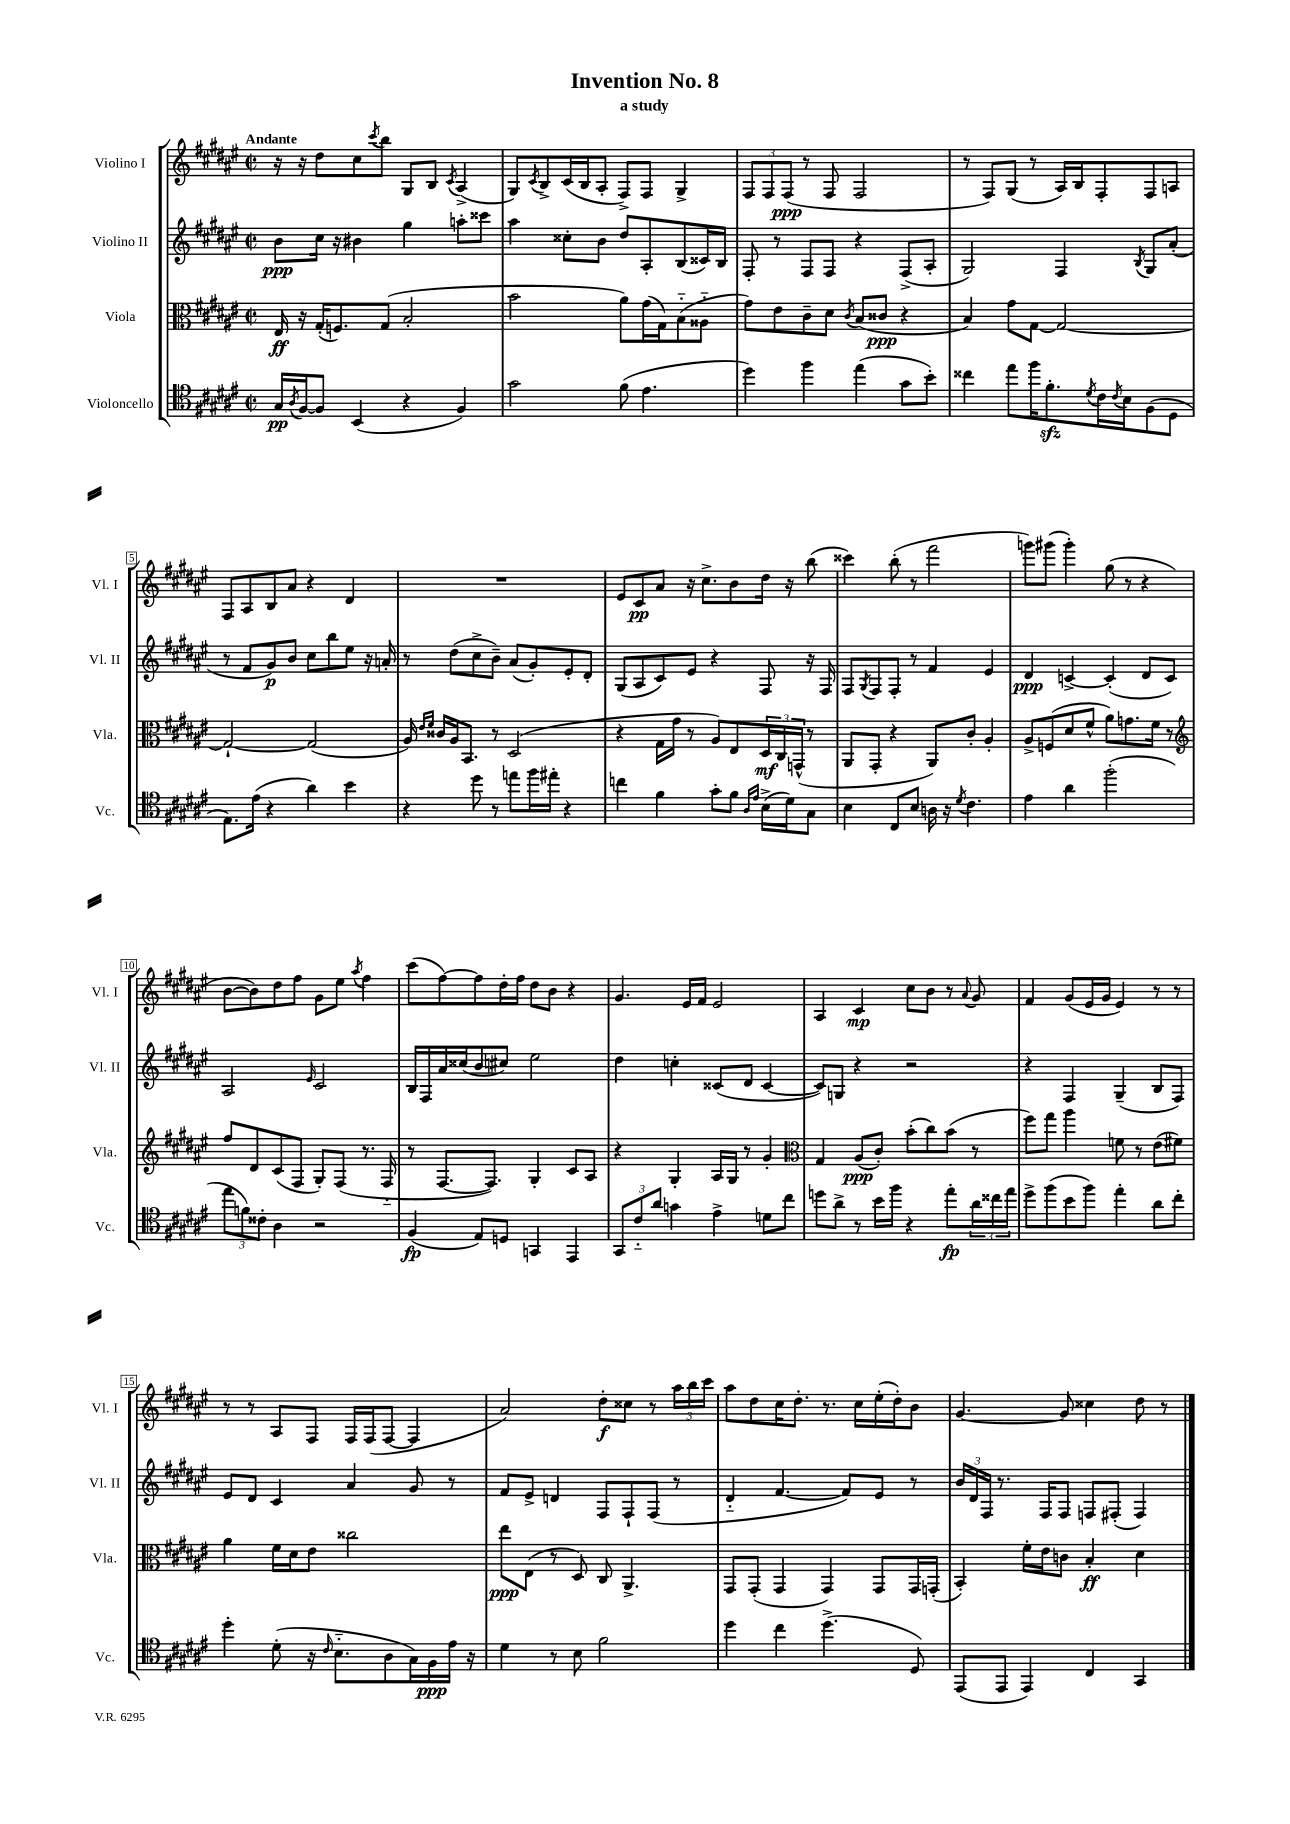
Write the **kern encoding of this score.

**kern	**kern	**kern	**kern
*staff4	*staff3	*staff2	*staff1
*clefC4	*clefC3	*clefG2	*clefG2
*k[f#c#g#d#a#e#]	*k[f#c#g#d#a#e#]	*k[f#c#g#d#a#e#]	*k[f#c#g#d#a#e#]
*M2/2	*M2/2	*M2/2	*M2/2
*met(c|)	*met(c|)	*met(c|)	*met(c|)
16G#	16E#	8b	16r
8qA#	.	.	.
[16F#	16r	.	16r
8F#]	(16G#'	16cc#	8dd#
.	8.F)	16r	.
(4BB	.	4b#	8cc#
.	.	.	8qccc#
.	(8G#	.	8bb
4r	2B'	4gg#	8G#
.	.	.	8B
.	.	.	8qc#
4F#)	.	8aa'	(4A#^
.	.	8ccc##	.
=	=	=	=
2g#	2b	4aa#	8G#)
.	.	.	8qc#
.	.	.	8B^
.	.	8cc##'	(16c#
.	.	.	16B
.	.	8b	8A#'
(8f#	8a#)	8dd#	8F#^)
4.e#	(16g#	8A#'	8F#
.	16G#)	.	.
.	(8B'~	(8B	4G#^
.	8A##'~	16c##)	.
.	.	16B	.
=	=	=	=
4dd#)	8g#)	8F#'	12F#
.	.	.	12F#
.	8e#	8r	.
.	.	.	(12F#
4ff#	8c#~	8F#	8r
.	8d#	8F#	8F#
.	8qc#	.	.
(4ee#	(8B	4r	2F#
.	8c##	.	.
8g#	4r	(8F#^	.
8b')	.	8A#'	.
=	=	=	=
4cc##	4B)	2G#)	8r
.	.	.	8F#)
8ee#	8g#	.	(8G#
16ff#	[8G#	.	8r
8.f#'	.	.	.
.	2G#_	4F#	16A#)
.	.	.	16B
8qd#	.	.	.
16c#	.	.	8F#'
8qc#	.	.	.
16B	.	.	.
.	.	8qB	.
(8F#	.	8G#	8F#
8D#	.	(8a#'	8A
=	=	=	=
8.E#)	2G#`_	8r	8F#
.	.	8f#	8A#
(16e#	.	.	.
4r	.	8g#)	8B
.	.	8b	8a#
4a#)	(2G#]	8cc#	4r
.	.	8bb	.
4b	.	8ee#	4d#
.	.	16r	.
.	.	16a'	.
=	=	=	=
4r	16A#)	8r	1r
.	16qqe#	.	.
.	16qqf#	.	.
.	16c##	.	.
.	16A#	(8dd#	.
.	8.BB	.	.
8dd#	.	8cc#^	.
8r	8r	8b~)	.
8ee	(2D#	(8a#	.
16ff#	.	8g#')	.
16ee#'	.	.	.
4r	.	8e#'	.
.	.	8d#'	.
=	=	=	=
4cc	4r	(8G#	8e#
.	.	8A#	8c#
4f#	16G#	8c#)	8a#
.	16g#	.	.
.	8r	8e#	16r
.	.	.	8.cc#^
8g#'	8A#)	4r	.
8f#	8E#	.	8b
16qqA#	.	.	.
16qqe#	.	.	.
(16B^	24D#	8F#	16dd#
.	24C#	.	.
16d#)	.	.	16r
.	(24GG^^	.	.
8G#	8r	16r	(8bb
.	.	16F#	.
=	=	=	=
4B	8AA#	8F#	4ccc##)
.	.	8qG#	.
.	8GG#'	8F#	.
8C#	4r	8F#'	(8bb'
8B	.	8r	8r
16A	8AA#)	4f#	2fff#
16r	.	.	.
8qd#	.	.	.
4.c#	8c#'	.	.
.	4A#'	4e#	.
=	=	=	=
4e#	8A#^	4d#	8ggg)
.	(8F	.	(8ggg#
4a#	8d#	[4c^	4ggg#')
.	8f#^^	.	.
(2ff#'	8a#)	(4c']	(8gg#
.	8.g	.	8r
.	.	8d#	4r
.	16f#	.	.
.	8r	8c)	.
=	=	=	=
*	*clefG2	*	*
12ee#	8ff#	2A#	[8b
12f)	.	.	.
.	8d#	.	8b])
12c##'	.	.	.
4A#	(8c#	.	8dd#
.	8F#	.	8ff#
.	.	16qqe#	.
2r	8G#')	2c#	8g#
.	(8F#	.	8ee#
.	.	.	8qaa#
.	8.r	.	4ff#
.	16F#'~	.	.
=	=	=	=
(4F#	8r	16B	(8ccc#
.	.	16F#	.
.	[8.F#	16a#	[8ff#)
.	.	(16cc##	.
8E#)	.	8b	8ff#]
.	8.F#])	.	.
8D	.	8cc#)	16dd#'
.	.	.	16ff#
4GG	4G#'	2ee#	8dd#
.	.	.	8b
4EE#	8c#	.	4r
.	8A#	.	.
=	=	=	=
12GG#	4r	4dd#	4.g#
12c#'~	.	.	.
12a#	.	.	.
4g	4G#'	4cc'	.
.	.	.	16e#
.	.	.	16f#
4e#^	16A#	(8c##	2e#
.	16G#	.	.
.	8r	8d#	.
8d	4g#'	[4c##	.
8cc#	.	.	.
=	=	=	=
*	*clefC3	*	*
8dd	4G#	8c##])	4A#
8a#^	.	8G	.
8r	(8A#	4r	4c#
16b	8c#')	.	.
16ff#	.	.	.
4r	(8b'	2r	8cc#
.	8cc#)	.	8b
8ee#'	(8b	.	8r
.	.	.	8qqa#
24a#	8r	.	8g#
24cc##	.	.	.
24ee#	.	.	.
=	=	=	=
8dd#^	8ff#)	4r	4f#
(8ff#	8gg#	.	.
8b	4aa#	4F#	(8g#
8ff#)	.	.	16e#
.	.	.	16g#
4ee#'	8f	(4G#~	4e#)
.	8r	.	.
8a#	(8e#	8B	8r
8cc#'	8f#)	8F#)	8r
=	=	=	=
4dd#'	4a#	8e#	8r
.	.	8d#	8r
(8d#'	16f#	4c#	8A#
.	16d#	.	.
16r	8e#	.	8F#
16qqc#	.	.	.
8.B'~	.	.	.
.	2cc##	4a#	16F#
.	.	.	(16F#
8A#	.	.	[8F#
16G#)	.	8g#	4F#]
16F#	.	.	.
16e#	.	8r	.
16r	.	.	.
=	=	=	=
4d#	8ee#	8f#	2a#)
.	(8E#	8e#^	.
8r	8r	4d	.
8B	8D#)	.	.
2f#	8C#	8F#	8dd#'
.	4.AA#^	8F#`	8cc##
.	.	(8F#	8r
.	.	8r	24aa#
.	.	.	24bb
.	.	.	24ccc#
=	=	=	=
4dd#	8GG#	4d#'~	8aa#
.	(8GG#'	.	8dd#
4cc#	4GG#	[4.f#	16cc#
.	.	.	8.dd#'
(4.dd#^	4GG#)	.	8.r
.	.	8f#])	.
.	.	.	16cc#
.	8GG#	8e#	(16ee#'
.	.	.	16dd#')
8D#)	16GG#	8r	8b
.	(16GG'	.	.
=	=	=	=
(8EE#	4BB')	24b	[4.g#
.	.	24d#	.
.	.	24F#	.
8EE#	.	8.r	.
4EE#)	16f#'	.	.
.	16e#	16F#	.
.	8c	8F#	8g#]
4C#	4B'	8F	4cc##
.	.	(8F#'	.
4GG#	4d#	4F#)	8dd#
.	.	.	8r
==	==	==	==
*-	*-	*-	*-
